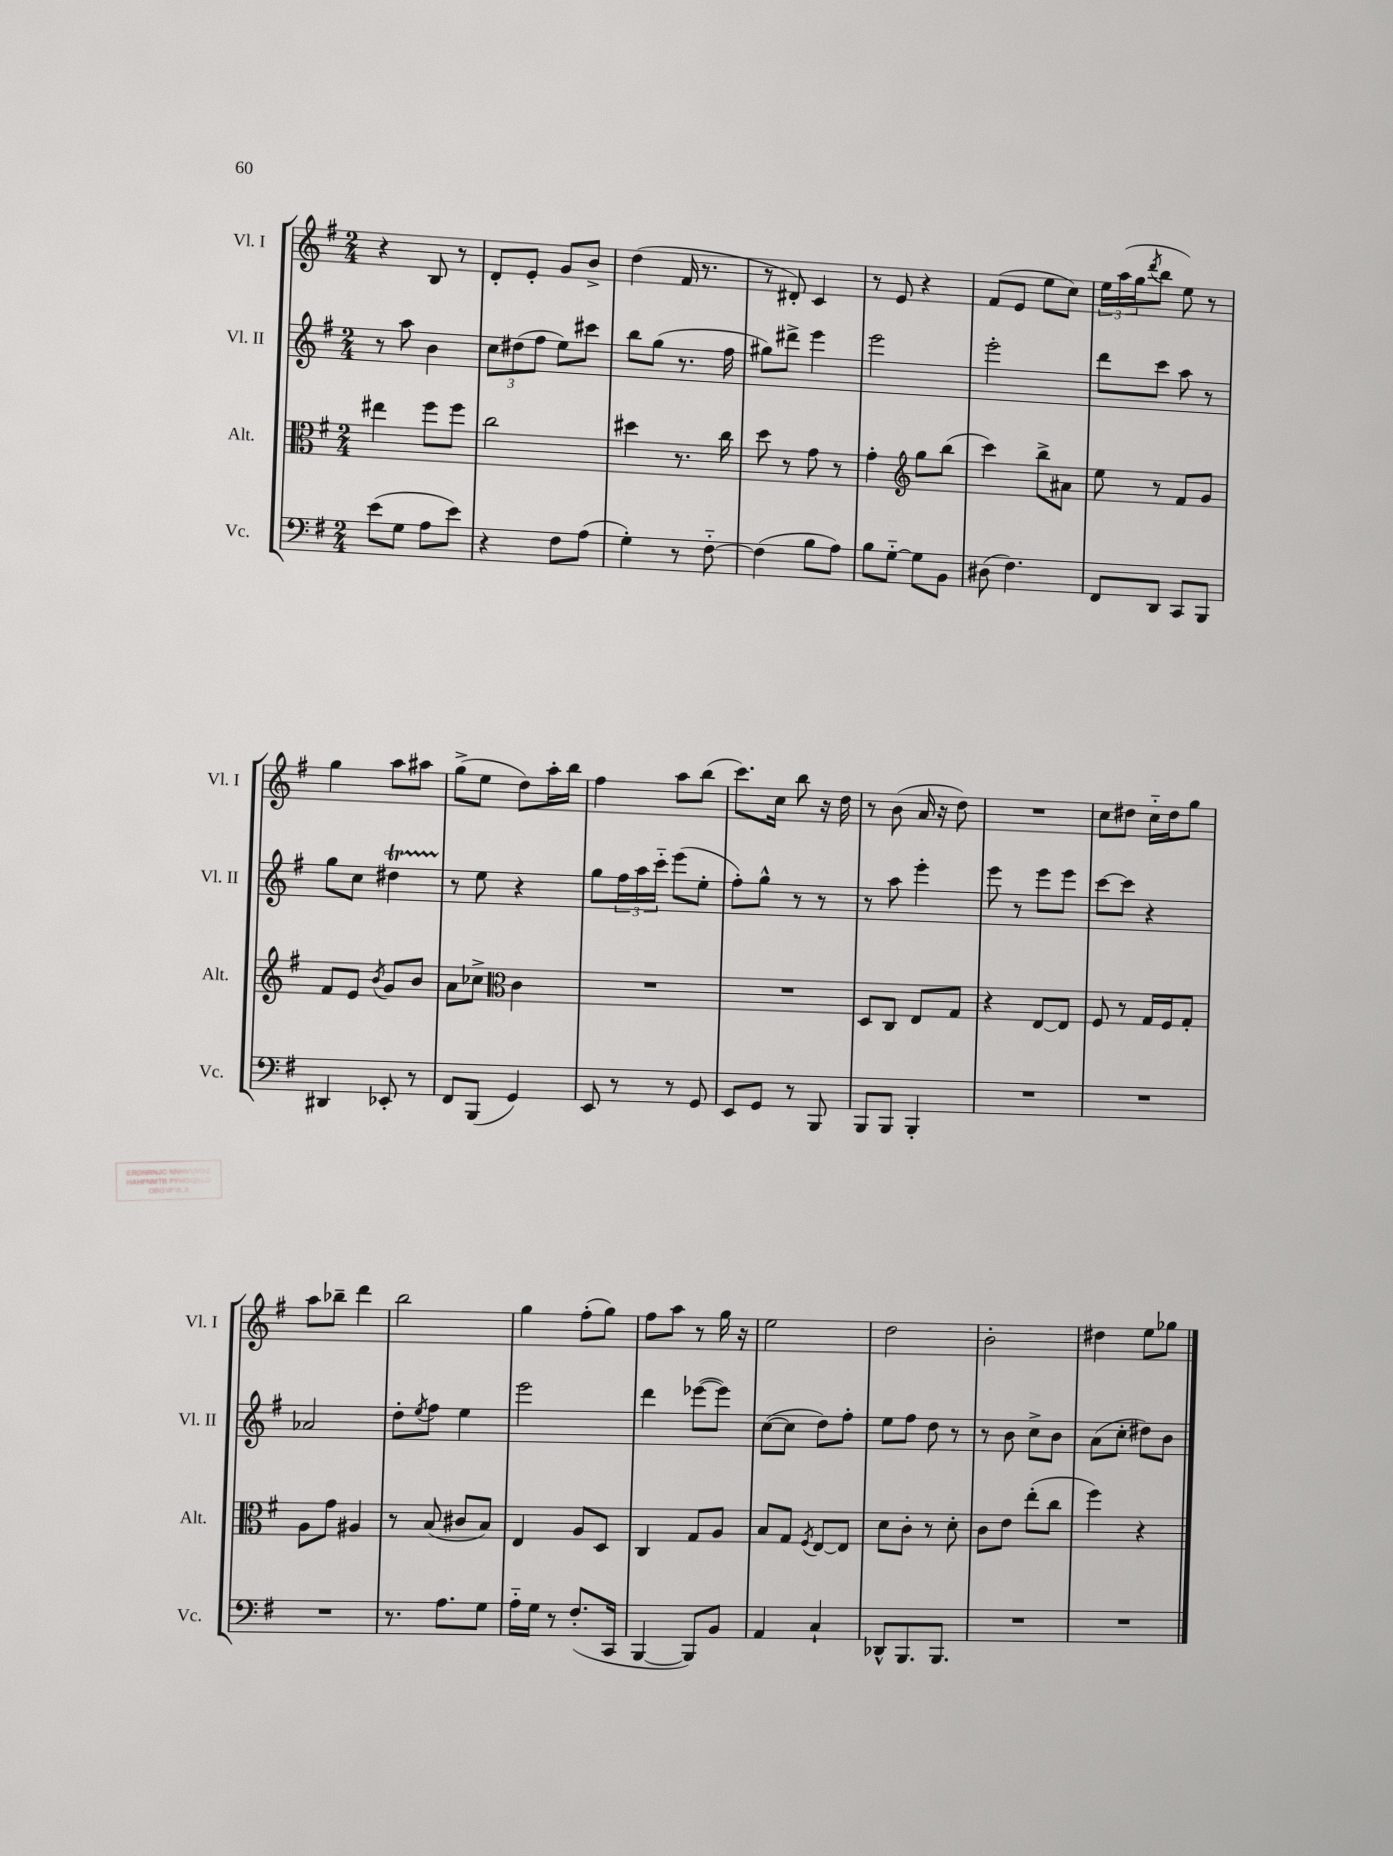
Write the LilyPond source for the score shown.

<<
\new StaffGroup <<
\new Staff = "s0" \with { instrumentName = "Vl. I" shortInstrumentName = "Vl. I" } {
    \clef treble \key g \major \numericTimeSignature \time 2/4
    r4 b8 r8 |
    d'8-. e'8-. g'8 b'8-> |
    d''4( fis'16 r8. |
    r8 dis'8-.) c'4 |
    r8 e'8 r4 |
    fis'8( e'8 e''8 c''8) |
    \tuplet 3/2 { e''16 a''16( g''16 } \acciaccatura { d'''8 } b''8 e''8) r8 |
    g''4 a''8 ais''8 |
    g''8->( e''8 d''8) a''16-. b''16 |
    fis''4 a''8 b''8( |
    c'''8.) c''16 b''8 r16 d''16 |
    r8 b'8( a'16 r16 d''8) |
    R2 |
    c''8 dis''8 c''16-_ dis''16 g''8 |
    a''8 bes''8-- d'''4 |
    b''2 |
    g''4 fis''8-.( g''8) |
    fis''8 a''8 r8 g''16 r16 |
    e''2 |
    d''2 |
    b'2-. |
    dis''4 e''8 ges''8 \bar "|." |
}
\new Staff = "s1" \with { instrumentName = "Vl. II" shortInstrumentName = "Vl. II" } {
    \clef treble \key g \major \numericTimeSignature \time 2/4
    r8 a''8 b'4 |
    \tuplet 3/2 { c''8 dis''8( fis''8 } e''8) cis'''8 |
    b''8 g''8( r8. fis''16 |
    gis''8) dis'''8-> e'''4 |
    e'''2 |
    e'''2-. |
    d'''8 c'''8 a''8 r8 |
    g''8 c''8 dis''4\startTrillSpan |
    r8\stopTrillSpan e''8 r4 |
    g''8 \tuplet 3/2 { fis''16 a''16 c'''16-_ } e'''8( e''8-. |
    fis''8-.) g''8-^ r8 r8 |
    r8 a''8 e'''4-. |
    e'''8 r8 e'''8 e'''8 |
    c'''8~ c'''8 r4 |
    aes'2 |
    d''8-. \acciaccatura { e''8 } fis''8 e''4 |
    e'''2 |
    d'''4 ees'''8~( ees'''8) |
    c''8~( c''8 d''8) fis''8-. |
    e''8 fis''8 d''8 r8 |
    r8 b'8 c''8-> b'8 |
    a'8( c''8-. dis''8) b'8 \bar "|." |
}
\new Staff = "s2" \with { instrumentName = "Alt." shortInstrumentName = "Alt." } {
    \clef alto \key g \major \numericTimeSignature \time 2/4
    eis''4 fis''8 fis''8 |
    c''2 |
    dis''4 r8. c''16 |
    d''8 r8 g'8 r8 |
    g'4-. \clef treble g''8 b''8( |
    c'''4) b''8-> ais'8 |
    e''8 r8 fis'8 g'8 |
    fis'8 e'8 \acciaccatura { b'8 } g'8 b'8 |
    a'8 ces''8-> \clef alto c'4 |
    R2 |
    R2 |
    d8 c8 e8 g8 |
    r4 e8~ e8 |
    fis8 r8 g16 fis16 g8-. |
    a8 g'8 ais4 |
    r8 b8( cis'8 b8) |
    e4 a8 d8 |
    c4 g8 a8 |
    b8 g8 \acciaccatura { fis8 } e8~ e8 |
    d'8 c'8-. r8 d'8-. |
    c'8 e'8 e''8-.( c''8 |
    fis''4) r4 \bar "|." |
}
\new Staff = "s3" \with { instrumentName = "Vc." shortInstrumentName = "Vc." } {
    \clef bass \key g \major \numericTimeSignature \time 2/4
    e'8( g8 a8 e'8) |
    r4 fis8 a8( |
    g4-.) r8 fis8~-_ |
    fis4( b8 a8) |
    b8 g8~-_ g8 b,8 |
    dis8( fis4.) |
    fis,8 d,8 c,8 b,,8 |
    dis,4 ees,8-. r8 |
    fis,8 b,,8( g,4) |
    e,8 r8 r8 g,8 |
    e,8 g,8 r8 b,,8 |
    b,,8 b,,8 b,,4-. |
    R2 |
    R2 |
    R2 |
    r8. a8. g8 |
    a16-_ g16 r8 fis8.-.( c,16 |
    b,,4~ b,,8) b,8 |
    a,4 c4-! |
    des,8-^ b,,8. b,,8. |
    R2 |
    R2 \bar "|." |
}
>>
>>
\layout { \context { \Score \remove "Bar_number_engraver" } }
